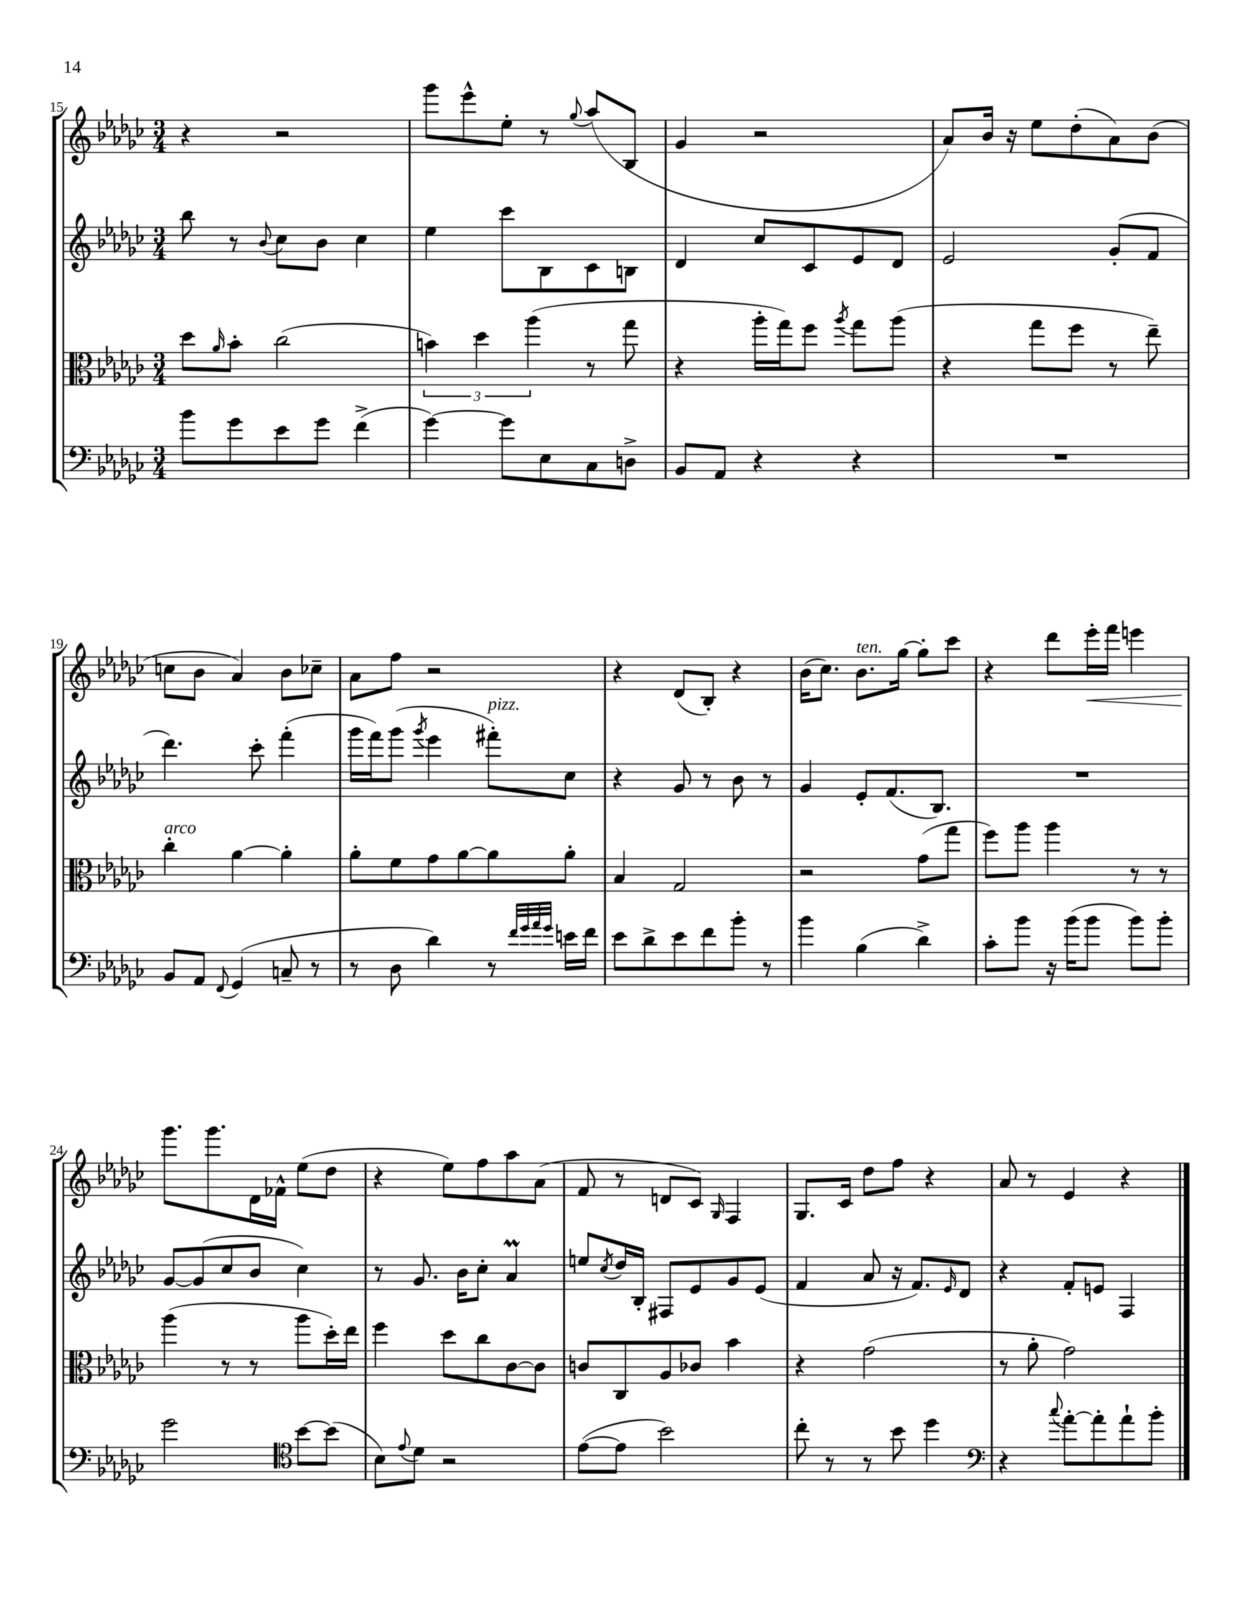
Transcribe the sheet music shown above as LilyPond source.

<<
\new StaffGroup <<
\new Staff = "s0" {
    \clef treble \key ges \major \numericTimeSignature \time 3/4
    r4 r2 |
    ges'''8 ees'''8-^ ees''8-. r8 \appoggiatura { ges''8 } aes''8( bes8 |
    ges'4 r2 |
    aes'8) bes'16 r16 ees''8 des''8-.( aes'8) bes'8( |
    c''8 bes'8 aes'4) bes'8 ces''8-- |
    aes'8 f''8 r2 |
    r4 des'8( bes8-.) r4 |
    bes'16( ces''8.) bes'8.^\markup { \italic "ten." } ges''16~ ges''8-. ces'''8 |
    r4 des'''8 ees'''16-.\< f'''16 e'''4 |
    ges'''8.\! ges'''8. des'16 fes'16-^ ees''8( des''8 |
    r4 ees''8) f''8 aes''8 aes'8( |
    f'8 r8 d'8 ces'8) \grace { ges16 } f4 |
    ges8. ces'16 des''8 f''8 r4 |
    aes'8 r8 ees'4 r4 \bar "|." |
}
\new Staff = "s1" {
    \clef treble \key ges \major \numericTimeSignature \time 3/4
    bes''8 r8 \appoggiatura { bes'8 } ces''8 bes'8 ces''4 |
    ees''4 ces'''8 bes8 ces'8 b8 |
    des'4 ces''8 ces'8 ees'8 des'8 |
    ees'2 ges'8-.( f'8 |
    des'''4.) ces'''8-. f'''4-.( |
    ges'''16 f'''16) ges'''8( \acciaccatura { ges'''8 } ees'''4 fis'''8-.^\markup { \italic "pizz." }) ces''8 |
    r4 ges'8 r8 bes'8 r8 |
    ges'4 ees'8-. f'8.( bes8.) |
    R2. |
    ges'8~ ges'8( ces''8 bes'8 ces''4) |
    r8 ges'8. bes'16 ces''8-. aes'4\prall |
    e''8 \acciaccatura { ces''8 } des''16 bes16-. fis8 ees'8 ges'8 ees'8( |
    f'4 aes'8 r16 f'8.) \grace { ees'16 } des'8 |
    r4 f'8-. e'8 f4 \bar "|." |
}
\new Staff = "s2" {
    \clef alto \key ges \major \numericTimeSignature \time 3/4
    des''8 \grace { aes'16 } bes'8-. ces''2( |
    \tuplet 3/2 { b'4) des''4 aes''4( } r8 ges''8 |
    r4 aes''16-. ges''16) f''8 \acciaccatura { aes''8 } ges''8 aes''8( |
    r4 ges''8 f''8 r8 ees''8--) |
    ces''4-.^\markup { \italic "arco" } aes'4~ aes'4-. |
    aes'8-. f'8 ges'8 aes'8~ aes'8 aes'8-. |
    bes4 ges2 |
    r2 ges'8( ges''8 |
    f''8) aes''8 aes''4 r8 r8 |
    aes''4( r8 r8 aes''8 des''16-.) ees''16 |
    f''4 des''8 ces''8 ces'8~ ces'8 |
    c'8 ces8 aes8 ces'8 bes'4 |
    r4 ges'2( |
    r8 aes'8-. ges'2) \bar "|." |
}
\new Staff = "s3" {
    \clef bass \key ges \major \numericTimeSignature \time 3/4
    bes'8 ges'8 ees'8 ges'8 f'4->( |
    ges'4~) ges'8 ees8 ces8 d8-> |
    bes,8 aes,8 r4 r4 |
    R2. |
    bes,8 aes,8 \appoggiatura { f,8 } ges,4( c8-- r8 |
    r8 des8 des'4) r8 \grace { f'32 ges'32 aes'32 ges'32 } e'16 f'16 |
    ees'8 des'8-> ees'8 f'8 bes'8-. r8 |
    bes'4 bes4( des'4->) |
    ces'8-. bes'8 r16 bes'16( bes'8 bes'8) bes'8-. |
    ges'2 \clef tenor bes'8~ bes'8( |
    bes8) \appoggiatura { ees'8 } des'8 r2 |
    ees'8~( ees'8 bes'2) |
    ces''8-. r8 r8 bes'8 des''4 |
    \clef bass r4 \appoggiatura { ces''8 } aes'8~-. aes'8-. aes'8-! bes'8-. \bar "|." |
}
>>
>>
\layout { \context { \Score currentBarNumber = #15 } }
